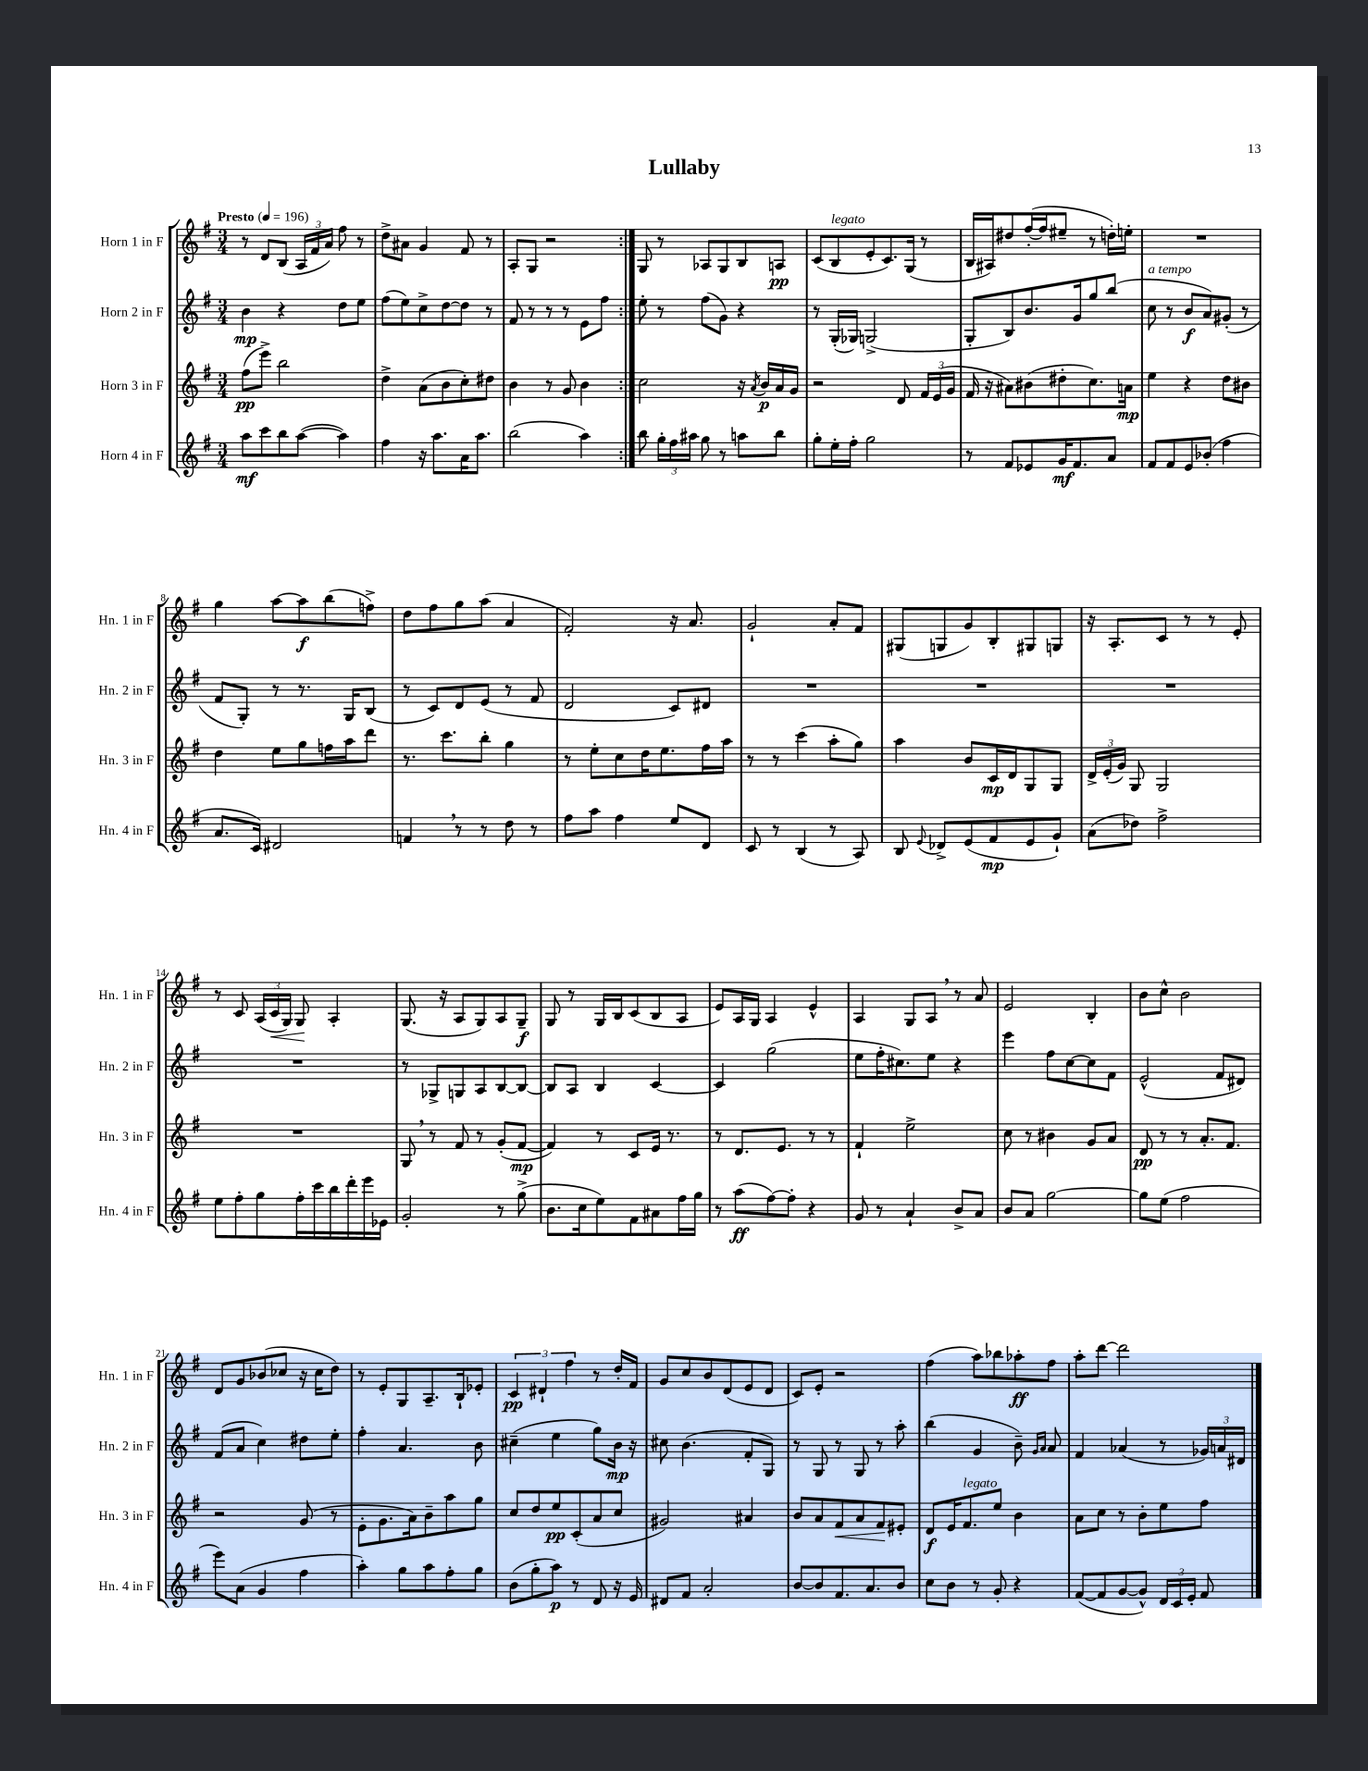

**kern	**dynam	**kern	**dynam	**kern	**dynam	**kern	**dynam
*part4	*part4	*part3	*part3	*part2	*part2	*part1	*part1
*staff4	*staff4	*staff3	*staff3	*staff2	*staff2	*staff1	*staff1
*I"Horn 4 in F	*	*I"Horn 3 in F	*	*I"Horn 2 in F	*	*I"Horn 1 in F	*
*I'Hn. 4 in F	*	*I'Hn. 3 in F	*	*I'Hn. 2 in F	*	*I'Hn. 1 in F	*
*clefG2	*	*clefG2	*	*clefG2	*	*clefG2	*
*k[f#]	*	*k[f#]	*	*k[f#]	*	*k[f#]	*
*M3/4	*	*M3/4	*	*M3/4	*	*M3/4	*
*MM196	*	*MM196	*	*MM196	*	*MM196	*
=1	=1	=1	=1	=1	=1	=1	=1
!	!	!	!	!	!	!LO:TX:a:B:t=Presto	!
8aa\L	mf	(8ff#\L	pp	4b\	mp	8r	.
8ccc\	.	8eee^\J)	.	.	.	8d/L	.
8bb\	.	2bb\	.	4r	.	(8B/J	.
([8aa\J	.	.	.	.	.	24A/LL	.
.	.	.	.	.	.	24f#/	.
.	.	.	.	.	.	24a/JJ)	.
4aa\])	.	.	.	8dd\L	.	8ff#\	.
.	.	.	.	8ee\J	.	8r	.
=2	=2	=2	=2	=2	=2	=2	=2
4ff#\	.	4dd^\	.	(8ff#\L	.	8dd^\L	.
.	.	.	.	8ee\)	.	8a#X\J	.
16r	.	(8a\L	.	8cc^\	.	4g/	.
8.aa\L	.	.	.	.	.	.	.
.	.	8b\	.	[8dd\	.	.	.
16a\K	.	8cc'\)	.	8dd\J]	.	8f#/	.
8.aa\J	.	.	.	.	.	.	.
.	.	8dd#X\J	.	8r	.	8r	.
=3	=3	=3	=3	=3	=3	=3	=3
(2bb\	.	4b\	.	8f#/	.	8A'/L	.
.	.	.	.	8r	.	8G/J	.
.	.	8r	.	8r	.	2r	.
.	.	8g/	.	8r	.	.	.
4aa\)	.	4b\	.	8e\L	.	.	.
.	.	.	.	8ff#\J	.	.	.
=4:|!	=4:|!	=4:|!	=4:|!	=4:|!	=4:|!	=4:|!	=4:|!
8bb\	.	2cc\	.	8ee'\	.	8G/	.
24gg'\LL	.	.	.	8r	.	8r	.
24ff#\	.	.	.	.	.	.	.
24aa#X\JJ	.	.	.	.	.	.	.
8gg\	.	.	.	(8ff#\L	.	8A-X/L	.
8r	.	.	.	8g\J)	.	8G/	.
8aan\L	.	16r	.	4r	.	8B/	.
.	.	8qa/	.	.	.	.	.
.	.	16b/LL	p	.	.	.	.
8bb\J	.	16a/	.	.	.	8An/J	pp
.	.	16g/JJ	.	.	.	.	.
=5	=5	=5	=5	=5	=5	=5	=5
8gg'\L	.	2r	.	8r	.	(8c/L	.
!	!	!	!	!	!	!LO:TX:a:i:t=legato	!
16ee'\L	.	.	.	(16G'/LL	.	8B/	.
16ff#'\JJ	.	.	.	16G-X/JJ)	.	.	.
2gg\	.	.	.	(2Gn^/	.	8e'/	.
.	.	.	.	.	.	8.c/)	.
.	.	8d/	.	.	.	.	.
.	.	.	.	.	.	(16G/Jk	.
.	.	24f#/LL	.	.	.	8r	.
.	.	(24e/	.	.	.	.	.
.	.	24g/JJ	.	.	.	.	.
=6	=6	=6	=6	=6	=6	=6	=6
8r	.	16f#/	.	8G'/L	.	16B/LL	.
.	.	16r	.	.	.	16A#X/J)	.
8f#/L	.	8a#X\L)	.	8B/)	.	8dd#X/	.
8e-X/	.	(8b#X\	.	8.b/	.	([16ff#'/L	.
.	.	.	.	.	.	16ff#/J]	.
16g/K	mf	8dd#X'\	.	.	.	8ee#X~/J	.
8.f#/	.	.	.	16g/k	.	.	.
.	.	8.cc\)	.	8gg/	.	8r	.
8a/J	.	.	.	(8bb/J	.	16ddn'\LL)	.
.	.	16an\Jk	mp	.	.	16een'\JJ	.
=7	=7	=7	=7	=7	=7	=7	=7
!	!	!	!	!LO:TX:a:i:t=a tempo	!	!	!
8f#/L	.	4ee\	.	8cc\	.	2.r	.
8f#/	.	.	.	8r	.	.	.
8e/	.	4r	.	8b/L	f	.	.
(8b-X'/J	.	.	.	8a/)	.	.	.
4ff#\	.	8dd\L	.	(8g#X'/J	.	.	.
.	.	8b#X\J	.	8r	.	.	.
!!LO:LB:g=z
=8	=8	=8	=8	=8	=8	=8	=8
8.a/L	.	4dd\	.	8f#/L	.	4gg\	.
.	.	.	.	8G'/J)	.	.	.
16c/Jk)	.	.	.	.	.	.	.
2d#X/	.	8ee\L	.	8r	.	[8aa\L	.
.	.	8gg\	.	8.r	.	8aa\]	f
.	.	16ffn\L	.	.	.	(8bb\	.
.	.	16aa\J	.	16G/KL	.	.	.
.	.	8ddd\J	.	(8B/J	.	8ffn^\J)	.
=9	=9	=9	=9	=9	=9	=9	=9
4fn,/	.	8.r	.	8r	.	8dd\L	.
.	.	.	.	8c/L)	.	8ff#\	.
.	.	8.ccc\L	.	.	.	.	.
8r	.	.	.	8d/	.	8gg\	.
8r	.	8bb'\J	.	(8e/J	.	(8aa\J	.
8dd\	.	4gg\	.	8r	.	4a/	.
8r	.	.	.	8f#/	.	.	.
=10	=10	=10	=10	=10	=10	=10	=10
8ff#\L	.	8r	.	2d/	.	2f#'/)	.
8aa\J	.	8ee'\L	.	.	.	.	.
4ff#\	.	8cc\	.	.	.	.	.
.	.	16dd\K	.	.	.	.	.
.	.	8.ee\	.	.	.	.	.
8ee/L	.	.	.	8c/L)	.	16r	.
.	.	.	.	.	.	8.a/	.
8d/J	.	16ff#\L	.	8d#X/J	.	.	.
.	.	16aa\JJ	.	.	.	.	.
=11	=11	=11	=11	=11	=11	=11	=11
8c/	.	8r	.	2.r	.	2g`/	.
8r	.	8r	.	.	.	.	.
(4B/	.	(4ccc\	.	.	.	.	.
8r	.	8aa'\L	.	.	.	8a'/L	.
8A/)	.	8gg\J)	.	.	.	8f#/J	.
=12	=12	=12	=12	=12	=12	=12	=12
8B/	.	4aa\	.	2.r	.	(8G#X/L	.
8qqe/	.	.	.	.	.	.	.
8d-X^/L	.	.	.	.	.	8Gn/	.
(8e/	.	8b/L	.	.	.	8g/)	.
8f#/	mp	16c/L	mp	.	.	8B'/	.
.	.	16d/J	.	.	.	.	.
8e/	.	8G/	.	.	.	8G#X/	.
8g`/J)	.	8G/J	.	.	.	8Gn/J	.
=13	=13	=13	=13	=13	=13	=13	=13
(8a\L	.	24d^/LL	.	2.r	.	16r	.
.	.	(24e'/	.	.	.	.	.
.	.	.	.	.	.	8.A'/L	.
.	.	24g/JJ)	.	.	.	.	.
8dd-X\J)	.	8G/	.	.	.	.	.
2ff#^\	.	2G/	.	.	.	8c/J	.
.	.	.	.	.	.	8r	.
.	.	.	.	.	.	8r	.
.	.	.	.	.	.	8e'/	.
!!LO:LB:g=z
=14	=14	=14	=14	=14	=14	=14	=14
8ee\L	.	2.r	.	2.r	.	8r	.
8ff#'\	.	.	.	.	.	8c/	.
8gg\	.	.	.	.	.	(24A/LL	.
!	!	!	!	!	!	!	!LO:HP:b
.	.	.	.	.	.	24c/	<
.	.	.	.	.	.	24G/JJ)	.
16ff#'\L	.	.	.	.	.	8G/	.
16ccc\	.	.	.	.	.	.	.
16bb\	.	.	.	.	.	4A'/	[
16ddd'\	.	.	.	.	.	.	.
16eee\	.	.	.	.	.	.	.
16e-X\JJ	.	.	.	.	.	.	.
=15	=15	=15	=15	=15	=15	=15	=15
2g'/	.	8G,/	.	8r	.	(8.G/	.
.	.	8r	.	8G-X^/L	.	.	.
.	.	.	.	.	.	16r	.
.	.	8f#/	.	8Gn/	.	8A/L	.
.	.	8r	.	8A/	.	8G/)	.
8r	.	(8g'/L	.	[8B/	.	8A/	.
(8gg^\	.	[8f#/J	mp	8B/J_	.	8G~/J	f
=16	=16	=16	=16	=16	=16	=16	=16
8.b\L	.	4f#/])	.	8B/L]	.	8G/	.
.	.	.	.	8A/J	.	8r	.
16cc\k	.	.	.	.	.	.	.
8ee\)	.	8r	.	4B/	.	16G/LL	.
.	.	.	.	.	.	16B/J	.
8f#\	.	8c/L	.	.	.	(8c/	.
8a#X\	.	16e/Jk	.	[4c/	.	8B/	.
.	.	8.r	.	.	.	.	.
16ff#\L	.	.	.	.	.	8A/J	.
16gg\JJ	.	.	.	.	.	.	.
=17	=17	=17	=17	=17	=17	=17	=17
8r	.	8r	.	4c/]	.	8e/L)	.
(8aa\L	ff	8.d/L	.	.	.	16A/L	.
.	.	.	.	.	.	16G/JJ	.
[8ff#\)	.	.	.	(2gg\	.	4A/	.
.	.	8.e/J	.	.	.	.	.
8ff#'\J]	.	.	.	.	.	.	.
4r	.	8r	.	.	.	4e^^/	.
.	.	8r	.	.	.	.	.
=18	=18	=18	=18	=18	=18	=18	=18
8g/	.	4f#`/	.	8ee\L	.	4A/	.
8r	.	.	.	16ff#'\K	.	.	.
.	.	.	.	8.cc#X\)	.	.	.
4a`/	.	2ee^\	.	.	.	8G/L	.
.	.	.	.	8ee\J	.	8A,/J	.
8b^/L	.	.	.	4r	.	8r	.
8a/J	.	.	.	.	.	8a/	.
=19	=19	=19	=19	=19	=19	=19	=19
8b/L	.	8cc\	.	4eee\	.	2e/	.
8a/J	.	8r	.	.	.	.	.
[2gg\	.	4b#X\	.	8ff#\L	.	.	.
.	.	.	.	[8cc\	.	.	.
.	.	8g/L	.	8cc\]	.	4B'/	.
.	.	8a/J	.	8f#\J	.	.	.
=20	=20	=20	=20	=20	=20	=20	=20
8gg\L]	.	8d/	pp	(2e^^/	.	8b\L	.
(8ee\J	.	8r	.	.	.	8cc^^\J	.
2ff#\	.	8r	.	.	.	2b\	.
.	.	8.a'/L	.	.	.	.	.
.	.	.	.	8f#/L	.	.	.
.	.	8.f#/J	.	.	.	.	.
.	.	.	.	8d#X/J)	.	.	.
!!LO:LB:g=z
=21	=21	=21	=21	=21	=21	=21	=21
8eee\L)	.	2r	.	(8f#/L	.	8d/L	.
(8a\J	.	.	.	8a/J	.	8g/	.
4g/	.	.	.	4cc\)	.	(8b-X/	.
.	.	.	.	.	.	8cc-X/J	.
4ff#\	.	(8g/	.	8dd#X\L	.	16r	.
.	.	.	.	.	.	16cc-\KL	.
.	.	8r	.	8ee'\J	.	8dd\J)	.
=22	=22	=22	=22	=22	=22	=22	=22
4aa'\)	.	8e'\L	.	4ff#'\	.	8r	.
.	.	8.g\	.	.	.	8e'/L	.
8gg\L	.	.	.	4.a/	.	8G/	.
.	.	16a\k)	.	.	.	.	.
8aa\	.	8b~\	.	.	.	8.A~/	.
8ff#'\	.	8aa\	.	.	.	.	.
.	.	.	.	.	.	16B`/k	.
8gg\J	.	8gg\J	.	8b\	.	8e-X'/J	.
=23	=23	=23	=23	=23	=23	=23	=23
(8b\L	.	8cc/L	.	(4cc#X~\	.	6c/	pp
8gg'\	.	8dd/	.	.	.	.	.
.	.	.	.	.	.	6d#X`/	.
8aa\J)	p	8ee/	pp	4ee\	.	.	.
.	.	.	.	.	.	6ff#\	.
8r	.	(8c'/	.	.	.	.	.
8d/	.	8a/	.	8gg\L)	.	8r	.
16r	.	8cc/J	.	16b\Jk	mp	16dd'/LL	.
16e/	.	.	.	16r	.	16f#/JJ	.
=24	=24	=24	=24	=24	=24	=24	=24
8d#X/L	.	2g#X/)	.	8cc#X\	.	8g/L	.
8f#/J	.	.	.	(4.b\	.	8cc/	.
2a'/	.	.	.	.	.	8b/	.
.	.	.	.	.	.	(8d/	.
.	.	4a#X/	.	8f#'/L	.	8e/	.
.	.	.	.	8G/J)	.	8d/J	.
=25	=25	=25	=25	=25	=25	=25	=25
[8b/L	.	8b/L	.	8r	.	8c/L)	.
8b/]	.	8a/	.	8G/	.	8e'/J	.
!	!	!	!LO:HP:b	!	!	!	!
8.f#/	.	8f#/	<	8r	.	2r	.
.	.	8a/	.	8G/	.	.	.
8.a/	.	.	.	.	.	.	.
.	.	8f#/	.	8r	.	.	.
8b/J	.	8e#X'/J	[	8aa'\	.	.	.
=26	=26	=26	=26	=26	=26	=26	=26
8cc\L	.	8d/L	f	(4bb\	.	(4ff#\	.
8b\J	.	16e/K	.	.	.	.	.
!	!	!LO:TX:a:i:t=legato	!	!	!	!	!
.	.	8.f#/	.	.	.	.	.
8r	.	.	.	4g/	.	8aa\L)	.
8g'/	.	8ee/J	.	.	.	8bb-X\	.
4r	.	4b\	.	8b~\)	.	8aa-X'\	ff
.	.	.	.	16qqg/LL	.	.	.
.	.	.	.	16qqa/JJ	.	.	.
.	.	.	.	8a/	.	8ff#\J	.
=27	=27	=27	=27	=27	=27	=27	=27
([8f#/L	.	8a\L	.	4f#/	.	8aa'\L	.
8f#/]	.	8cc\J	.	.	.	[8ddd\J	.
[8g/	.	8r	.	(4a-X/	.	2ddd\]	.
8g^^/J])	.	8b'\L	.	.	.	.	.
24d/LL	.	8ee\	.	8r	.	.	.
24c/	.	.	.	.	.	.	.
24e'/JJ	.	.	.	.	.	.	.
8f#/	.	8ff#\J	.	24g-X/LL)	.	.	.
.	.	.	.	24an/	.	.	.
.	.	.	.	24d#X/JJ	.	.	.
==	==	==	==	==	==	==	==
*-	*-	*-	*-	*-	*-	*-	*-
